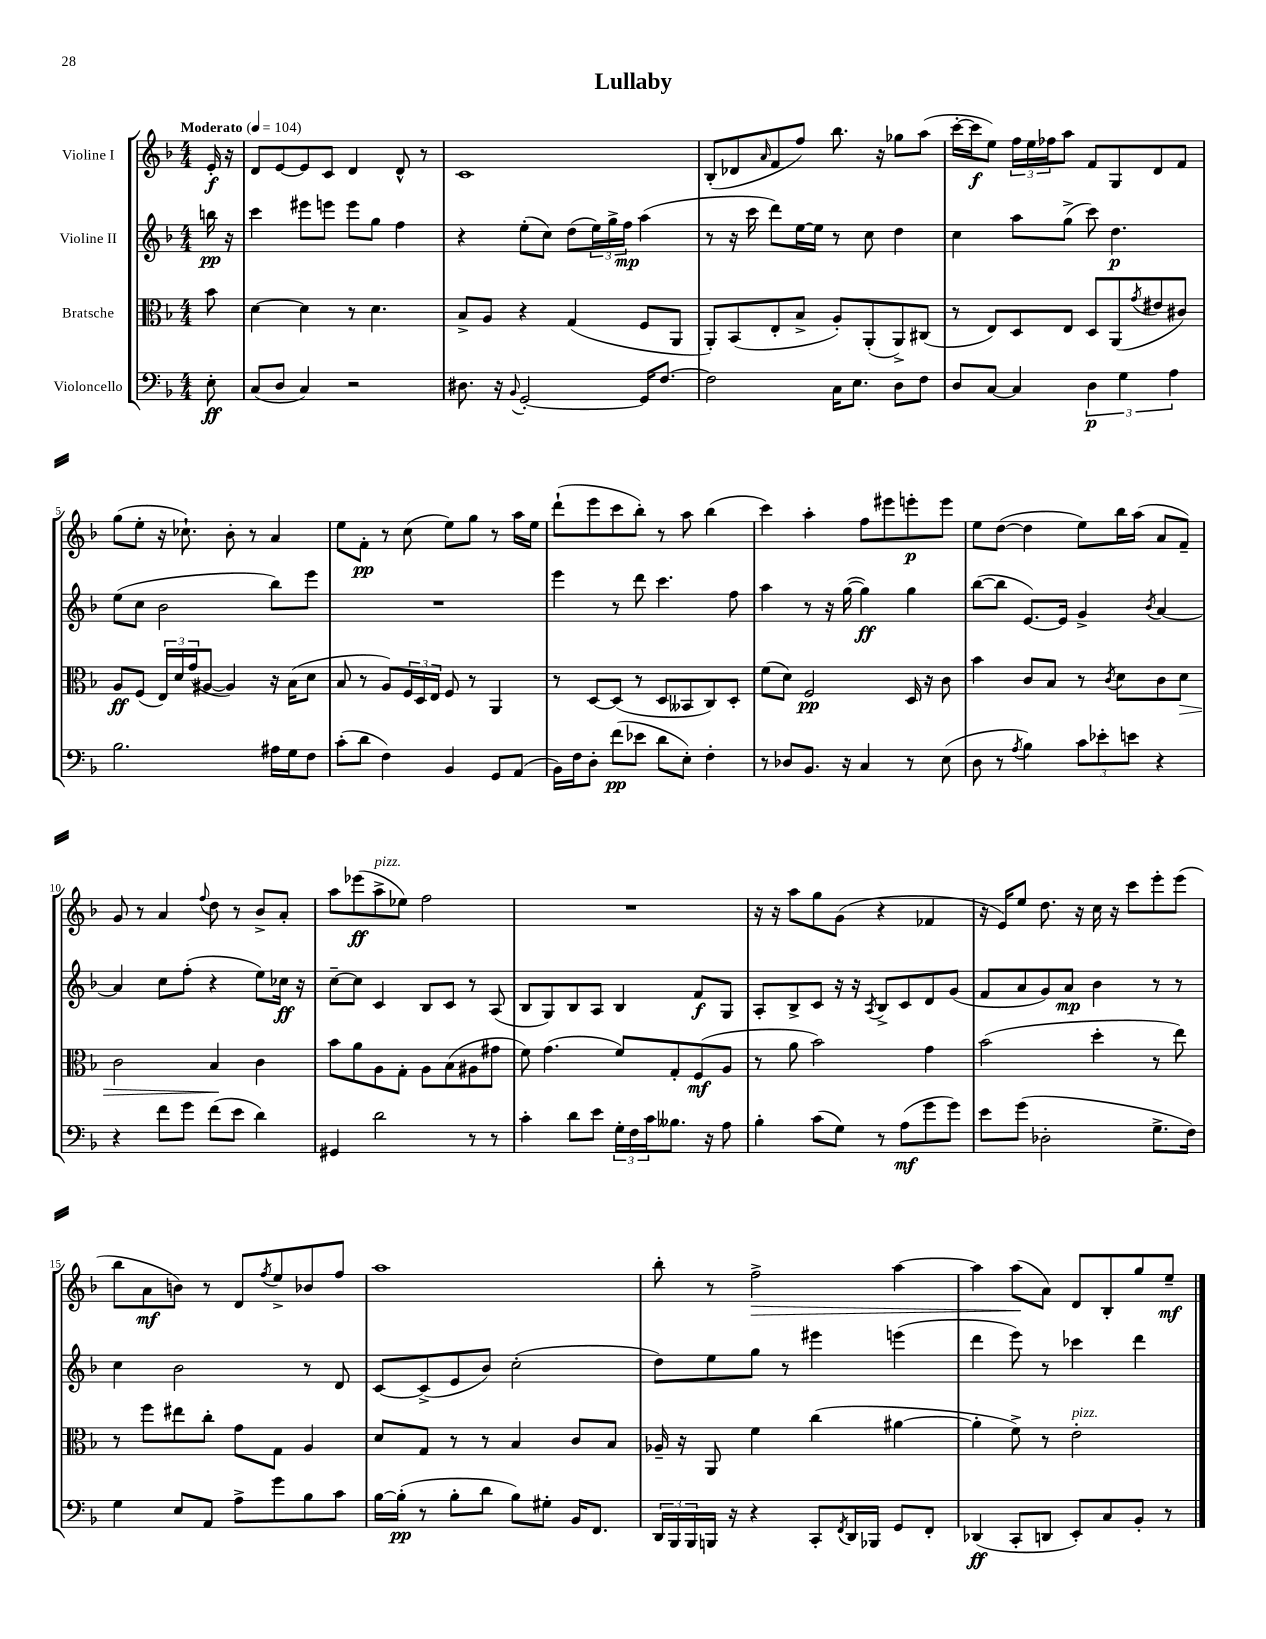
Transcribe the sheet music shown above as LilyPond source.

\header { title = "Lullaby" }
<<
\new StaffGroup <<
\new Staff = "s0" \with { instrumentName = "Violine I" } {
    \clef treble \key f \major \numericTimeSignature \time 4/4 \partial 8 \tempo "Moderato" 4 = 104
    e'16-.\f r16 |
    d'8 e'8~ e'8 c'8 d'4 d'8-^ r8 |
    c'1 |
    bes8-.( des'8 \grace { a'16 } f'8 f''8) bes''8. r16 ges''8 a''8( |
    c'''16~-. c'''16\f e''8) \tuplet 3/2 { f''16 e''16 fes''16 } a''8 f'8 g8 d'8 f'8 |
    g''8( e''8-. r16 ces''8.-!) bes'8-. r8 a'4 |
    e''8 f'8-.\pp r8 c''8( e''8) g''8 r8 a''16 e''16 |
    d'''8-!( e'''8 c'''8 bes''8-.) r8 a''8 bes''4( |
    c'''4) a''4-. f''8 eis'''8 e'''8-.\p e'''8 |
    e''8 d''8~( d''4 e''8) bes''16 a''16( a'8 f'8--) |
    g'8 r8 a'4 \appoggiatura { f''8 } d''8 r8 bes'8-> a'8-. |
    a''8 ees'''8\ff( a''8->^\markup { \italic "pizz." } ees''8) f''2 |
    R1 |
    r16 r16 a''8 g''8 g'8( r4 fes'4 |
    r16 e'16) e''8 d''8. r16 c''16 r16 c'''8 e'''8-. e'''8( |
    bes''8 a'8\mf b'8) r8 d'8 \acciaccatura { f''8 } e''8-> bes'8 f''8 |
    a''1 |
    bes''8-. r8 f''2->\> a''4~ |
    a''4 a''8\!( a'8) d'8 bes8-. g''8 e''8--\mf \bar "|." |
}
\new Staff = "s1" \with { instrumentName = "Violine II" } {
    \clef treble \key f \major \numericTimeSignature \time 4/4 \partial 8
    b''16\pp r16 |
    c'''4 eis'''8 e'''8 e'''8 g''8 f''4 |
    r4 e''8-.( c''8) d''8( \tuplet 3/2 { e''16) g''16-> f''16\mp } a''4( |
    r8 r16 c'''16 d'''8) e''16~ e''16 r8 c''8 d''4 |
    c''4 a''8 g''8->( c'''8) d''4.\p |
    e''8( c''8 bes'2 bes''8) e'''8 |
    R1 |
    e'''4 r8 d'''8 c'''4. f''8 |
    a''4 r8 r16 g''16~( g''4\ff) g''4 |
    bes''8~( bes''8 e'8.~) e'16 g'4-> \acciaccatura { bes'8 } a'4~ |
    a'4 c''8 f''8-.( r4 e''8) ces''16\ff r16 |
    c''8~-- c''8 c'4 bes8 c'8 r8 a8( |
    bes8 g8) bes8 a8 bes4 f'8\f g8 |
    a8-. bes8-> c'8 r16 r16 \acciaccatura { a8 } bes8-> c'8 d'8 g'8( |
    f'8 a'8 g'8) a'8\mp bes'4 r8 r8 |
    c''4 bes'2 r8 d'8 |
    c'8~ c'8->( e'8 bes'8) c''2-.( |
    d''8) e''8 g''8 r8 eis'''4 e'''4( |
    d'''4 e'''8) r8 ces'''4 d'''4 \bar "|." |
}
\new Staff = "s2" \with { instrumentName = "Bratsche" } {
    \clef alto \key f \major \numericTimeSignature \time 4/4 \partial 8
    bes'8 |
    d'4~ d'4 r8 d'4. |
    bes8-> a8 r4 g4( f8 a,8 |
    a,8-.) bes,8( e8-. bes8-> a8-.) a,8-.( a,8->) cis8( |
    r8 e8) d8 e8 d8 a,8( \acciaccatura { g'8 } eis'8 cis'8) |
    a8\ff f8( \tuplet 3/2 { e16) d'16 g'16( } ais8~ ais4) r16 bes16( d'8 |
    bes8 r8 a8) \tuplet 3/2 { f16 d16 e16 } f8 r8 a,4 |
    r8 d8~ d8( r8 d8 beses,8 c8) d8-. |
    f'8( d'8) f2\pp d16 r16 c'8 |
    bes'4 c'8 bes8 r8 \acciaccatura { c'8 } d'8 c'8 d'8\> |
    c'2 bes4\! c'4 |
    bes'8 a'8 a8 g8-. a8 bes8( ais8 gis'8 |
    f'8) g'4.( f'8) g8-. f8\mf( a8 |
    r8 a'8 bes'2) g'4 |
    bes'2( d''4-. r8 e''8) |
    r8 f''8 eis''8 c''8-. g'8 g8 a4 |
    d'8 g8 r8 r8 bes4 c'8 bes8 |
    aes16-- r16 a,8 f'4 c''4( ais'4~ |
    ais'4-. f'8->) r8 e'2-.^\markup { \italic "pizz." } \bar "|." |
}
\new Staff = "s3" \with { instrumentName = "Violoncello" } {
    \clef bass \key f \major \numericTimeSignature \time 4/4 \partial 8
    e8-.\ff |
    c8( d8 c4) r2 |
    dis8. r16 \appoggiatura { bes,8 } g,2~-. g,16 f8.~ |
    f2 c16 e8. d8 f8 |
    d8 c8~ c4 \tuplet 3/2 { d4\p g4 a4 } |
    bes2. ais16 g16 f8 |
    c'8-.( d'8 f4) bes,4 g,8 a,8( |
    bes,16) f16 d8-. f'8\pp( ees'8 d'8 e8-.) f4-. |
    r8 des8 bes,8. r16 c4 r8 e8( |
    d8 r8 \acciaccatura { a8 } bes4) \tuplet 3/2 { c'8 ees'8-. e'8 } r4 |
    r4 f'8 g'8 f'8( e'8 d'4) |
    gis,4 d'2 r8 r8 |
    c'4-. d'8 e'8 \tuplet 3/2 { g16-. f16 c'16 } beses8. r16 a8 |
    bes4-. c'8( g8) r8 a8\mf( g'8 g'8) |
    e'8 g'8( des2-. g8.-> f16) |
    g4 e8 a,8 a8-> g'8 bes8 c'8 |
    bes16~ bes16-.\pp( r8 bes8-. d'8 bes8) gis8-. bes,16 f,8. |
    \tuplet 3/2 { d,16 bes,,16 bes,,16 } b,,16 r16 r4 c,8-. \acciaccatura { f,8 } d,16 bes,,16 g,8 f,8-. |
    des,4\ff( c,8-. d,8 e,8-.) c8 bes,8-. r8 \bar "|." |
}
>>
>>
